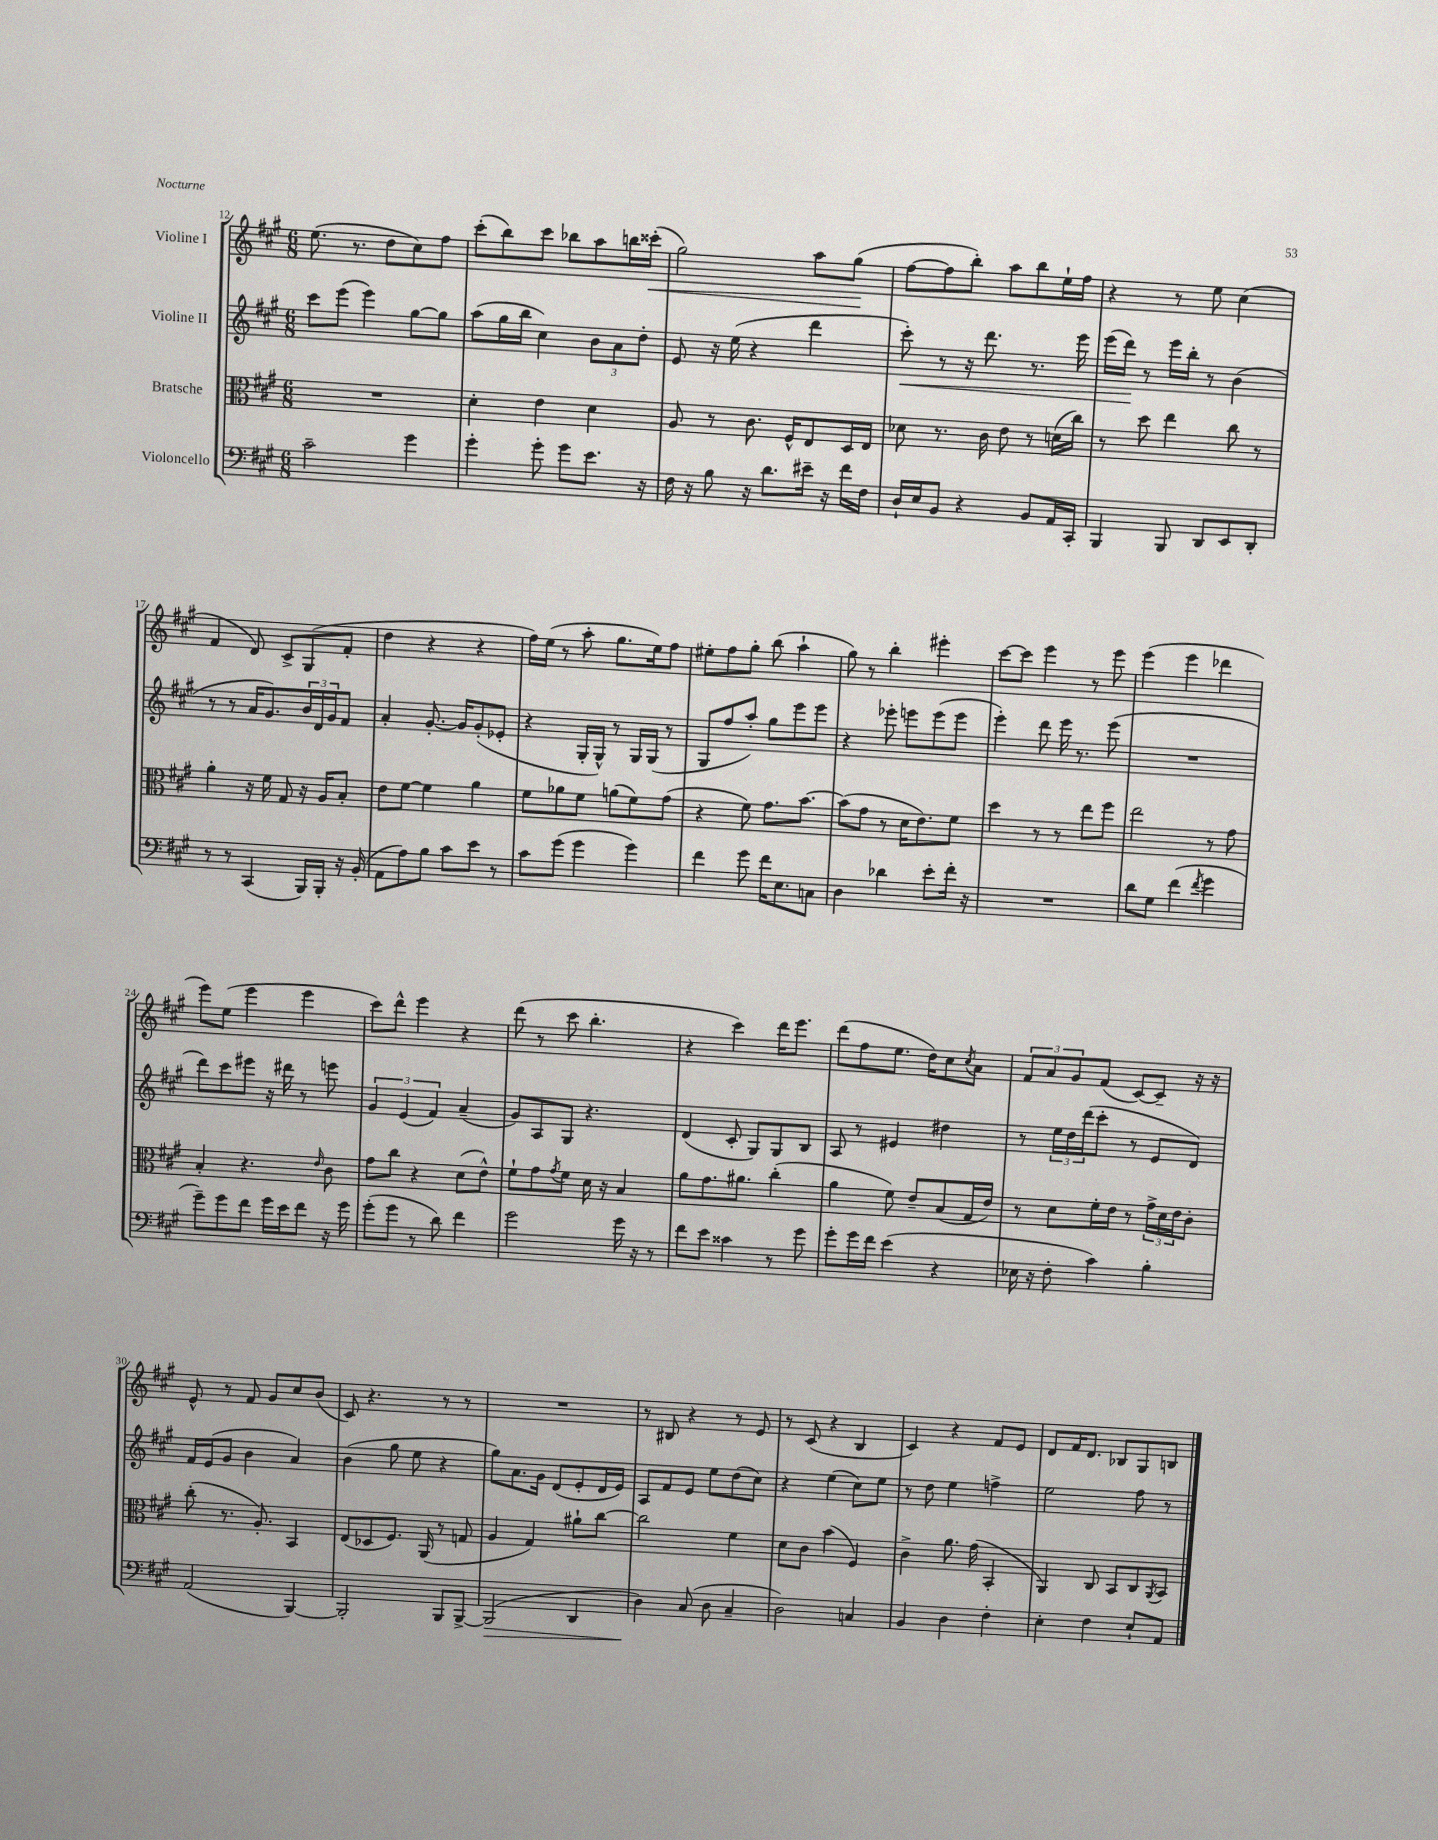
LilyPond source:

<<
\new StaffGroup <<
\new Staff = "s0" \with { instrumentName = "Violine I" } {
    \clef treble \key a \major \numericTimeSignature \time 6/8
    e''8.( r8. d''8 cis''8) fis''8 |
    cis'''8-.( b''8) cis'''8 bes''8 a''8 b''16 cisis'''16-.\<( |
    gis''2) a''8 gis''8\!( |
    fis''8~ fis''8 b''8-.) a''8 b''8 e''16-! fis''16 |
    r4 r8 e''8 cis''4( |
    fis'4 d'8) cis'8-> gis8( fis'8-. |
    d''4 r4 r4 |
    fis''16) e''16( r8 a''8-. gis''8. e''16) fis''8 |
    eis''8-. fis''8 gis''8-. b''8( a''4-! |
    gis''8) r8 b''4-. eis'''4-. |
    cis'''8~ cis'''8 e'''4 r8 e'''8 |
    e'''4( e'''4 des'''4 |
    e'''8) e''8( e'''4 e'''4 |
    cis'''8) d'''8-^ e'''4 r4 |
    d'''8( r8 cis'''8 b''4.-. |
    r4 cis'''4) d'''16 e'''8. |
    d'''8( fis''8 e''8. d''16) cis''8 \acciaccatura { cis''8 } a'8 |
    \tuplet 3/2 { fis'8 a'8 gis'8 } fis'8( cis'8~) cis'8-- r16 r16 |
    e'8-^ r8 fis'8 gis'8 cis''8 b'8( |
    cis'8) r4. r8 r8 |
    R2. |
    r8 bis8 r4 r8 e'8 |
    r8 cis'8( r4 b4 |
    cis'4) r4 fis'8 e'8 |
    d'8 fis'16 d'8. bes8 gis8 b8 \bar "|." |
}
\new Staff = "s1" \with { instrumentName = "Violine II" } {
    \clef treble \key a \major \numericTimeSignature \time 6/8
    cis'''8 e'''8( e'''4) gis''8~ gis''8 |
    a''8( gis''16 b''16 cis''4) \tuplet 3/2 { b'8 a'8 d''8-. } |
    e'8 r16 e''16( r4 d'''4 |
    cis'''8-.\<) r8 r16 d'''8. r8. e'''16 |
    e'''16( d'''16\!) r8 e'''16 b''16-. r8 b'4( |
    r8 r8 a'16 gis'8.) \tuplet 3/2 { b'16 d'16 gis'16 } fis'8 |
    a'4-. gis'8.~-. gis'16 gis'8-.( ees'8-. |
    r4 gis16-. gis16-^) r8 gis16 gis16( r8 |
    gis8 fis''8 a''8-.) gis''8 e'''8 e'''8 |
    r4 ees'''8-. e'''8 e'''8( e'''8 |
    e'''4-.) d'''8 e'''16 r8. e'''8( |
    R2. |
    d'''8) cis'''8 eis'''8 r16 dis'''16 r8 e'''8 |
    \tuplet 3/2 { gis'4 e'4( fis'4) } a'4--( |
    gis'8) a8 gis8 r4. |
    d'4( cis'8-. gis8) gis8 b8 |
    a8 r8 eis'4 dis''4 |
    r8 \tuplet 3/2 { e''16 d''16 d'''16( } cis'''8-. r8 e'8 d'8) |
    fis'16 e'16( gis'8 b'4 a'4) |
    b'4( gis''8 e''8 r4 |
    gis''8) a'8. gis'16 d'8( e'8-. d'16 e'16) |
    a8 fis'8 e'8 e''8 d''8( cis''8) |
    r4 e''4( cis''8) e''8 |
    r8 d''8 e''4 f''4-> |
    e''2 fis''8 r8 \bar "|." |
}
\new Staff = "s2" \with { instrumentName = "Bratsche" } {
    \clef alto \key a \major \numericTimeSignature \time 6/8
    R2. |
    d'4-. e'4 d'4 |
    a8 r8 cis'8. fis16-^ e8 d16 e16 |
    des'8 r8. cis'16 e'8 r8 d'16( cis''16) |
    r8 d''8 e''4 cis''8 r8 |
    a'4-. r16 fis'16 gis8 r16 a16 b8-. |
    e'8 fis'8~ fis'4 a'4 |
    fis'8 aes'8 fis'8 a'8( fis'8) gis'8( |
    r4 fis'8) gis'8. b'8.~ |
    b'8( gis'8 r8 d'16 e'8.) fis'8 |
    d''4 r8 r8 e''8 fis''8 |
    e''2 r8 gis'8 |
    b4-. r4. \grace { e'16 } cis'8 |
    gis'8 cis''8 r4 d'8( e'8-^) |
    fis'8-! gis'8 \acciaccatura { gis'8 } fis'8 d'16 r16 b4 |
    a'8 gis'8. ais'8. cis''4-.( |
    a'4 fis'8) e'8-- b8( gis16 e'16) |
    r8 d'8 fis'16-. e'16 r8 \tuplet 3/2 { gis'16-> d'16 e'16 } cis'8-. |
    cis''8-.( r8. a8.-.) b,4 |
    e8( des8 fis8.) a,16( r8 g8 |
    a4 gis4) ais'8-! cis''8~ |
    cis''2 fis'4 |
    d'8 cis'8 b'4( fis4) |
    cis'4-> a'8. gis'16( b,4-. |
    a,4) cis8 b,8 cis8 \acciaccatura { a,8 } b,8 \bar "|." |
}
\new Staff = "s3" \with { instrumentName = "Violoncello" } {
    \clef bass \key a \major \numericTimeSignature \time 6/8
    cis'2-- gis'4 |
    gis'4-. gis'8-. gis'8 e'8. r16 |
    fis16 r16 b8 r16 d'8. eis'16-- r16 fis'16 fis16 |
    d16-! e16 b,8 r4 b,8 a,16 cis,16-. |
    b,,4 b,,8 d,8 e,8 d,8-. |
    r8 r8 cis,4( b,,16) b,,16-. r16 b,16-.( |
    a,8 a8) b8 cis'8 e'8 r8 |
    cis'8 gis'8( gis'4 gis'4) |
    fis'4 gis'8 fis'16 e8. c8 |
    d4 des'4 e'8-. fis'16-. r16 |
    R2. |
    d'8 gis8 fis'4( \acciaccatura { fis'8 } gis'4 |
    gis'8--) gis'8 fis'8 gis'16 e'16 fis'8 r16 gis'16 |
    gis'8-.( gis'8 r8 d'8) fis'4 |
    gis'2 gis'16 r16 r8 |
    fis'8 e'8 cisis'4 r8 gis'8 |
    gis'8-. gis'16 fis'16 e'4( r4 |
    ees16 r16 fis8-. cis'4) b4-. |
    a,2( b,,4~) |
    b,,2-. b,,8 b,,8~-> |
    b,,2\>( d,4 |
    d4\!) cis8( d8 cis4-- |
    d2) c4 |
    b,4 d4 fis4-. |
    e4-. fis4 e8-! a,8 \bar "|." |
}
>>
>>
\layout { \context { \Score currentBarNumber = #12 } }
